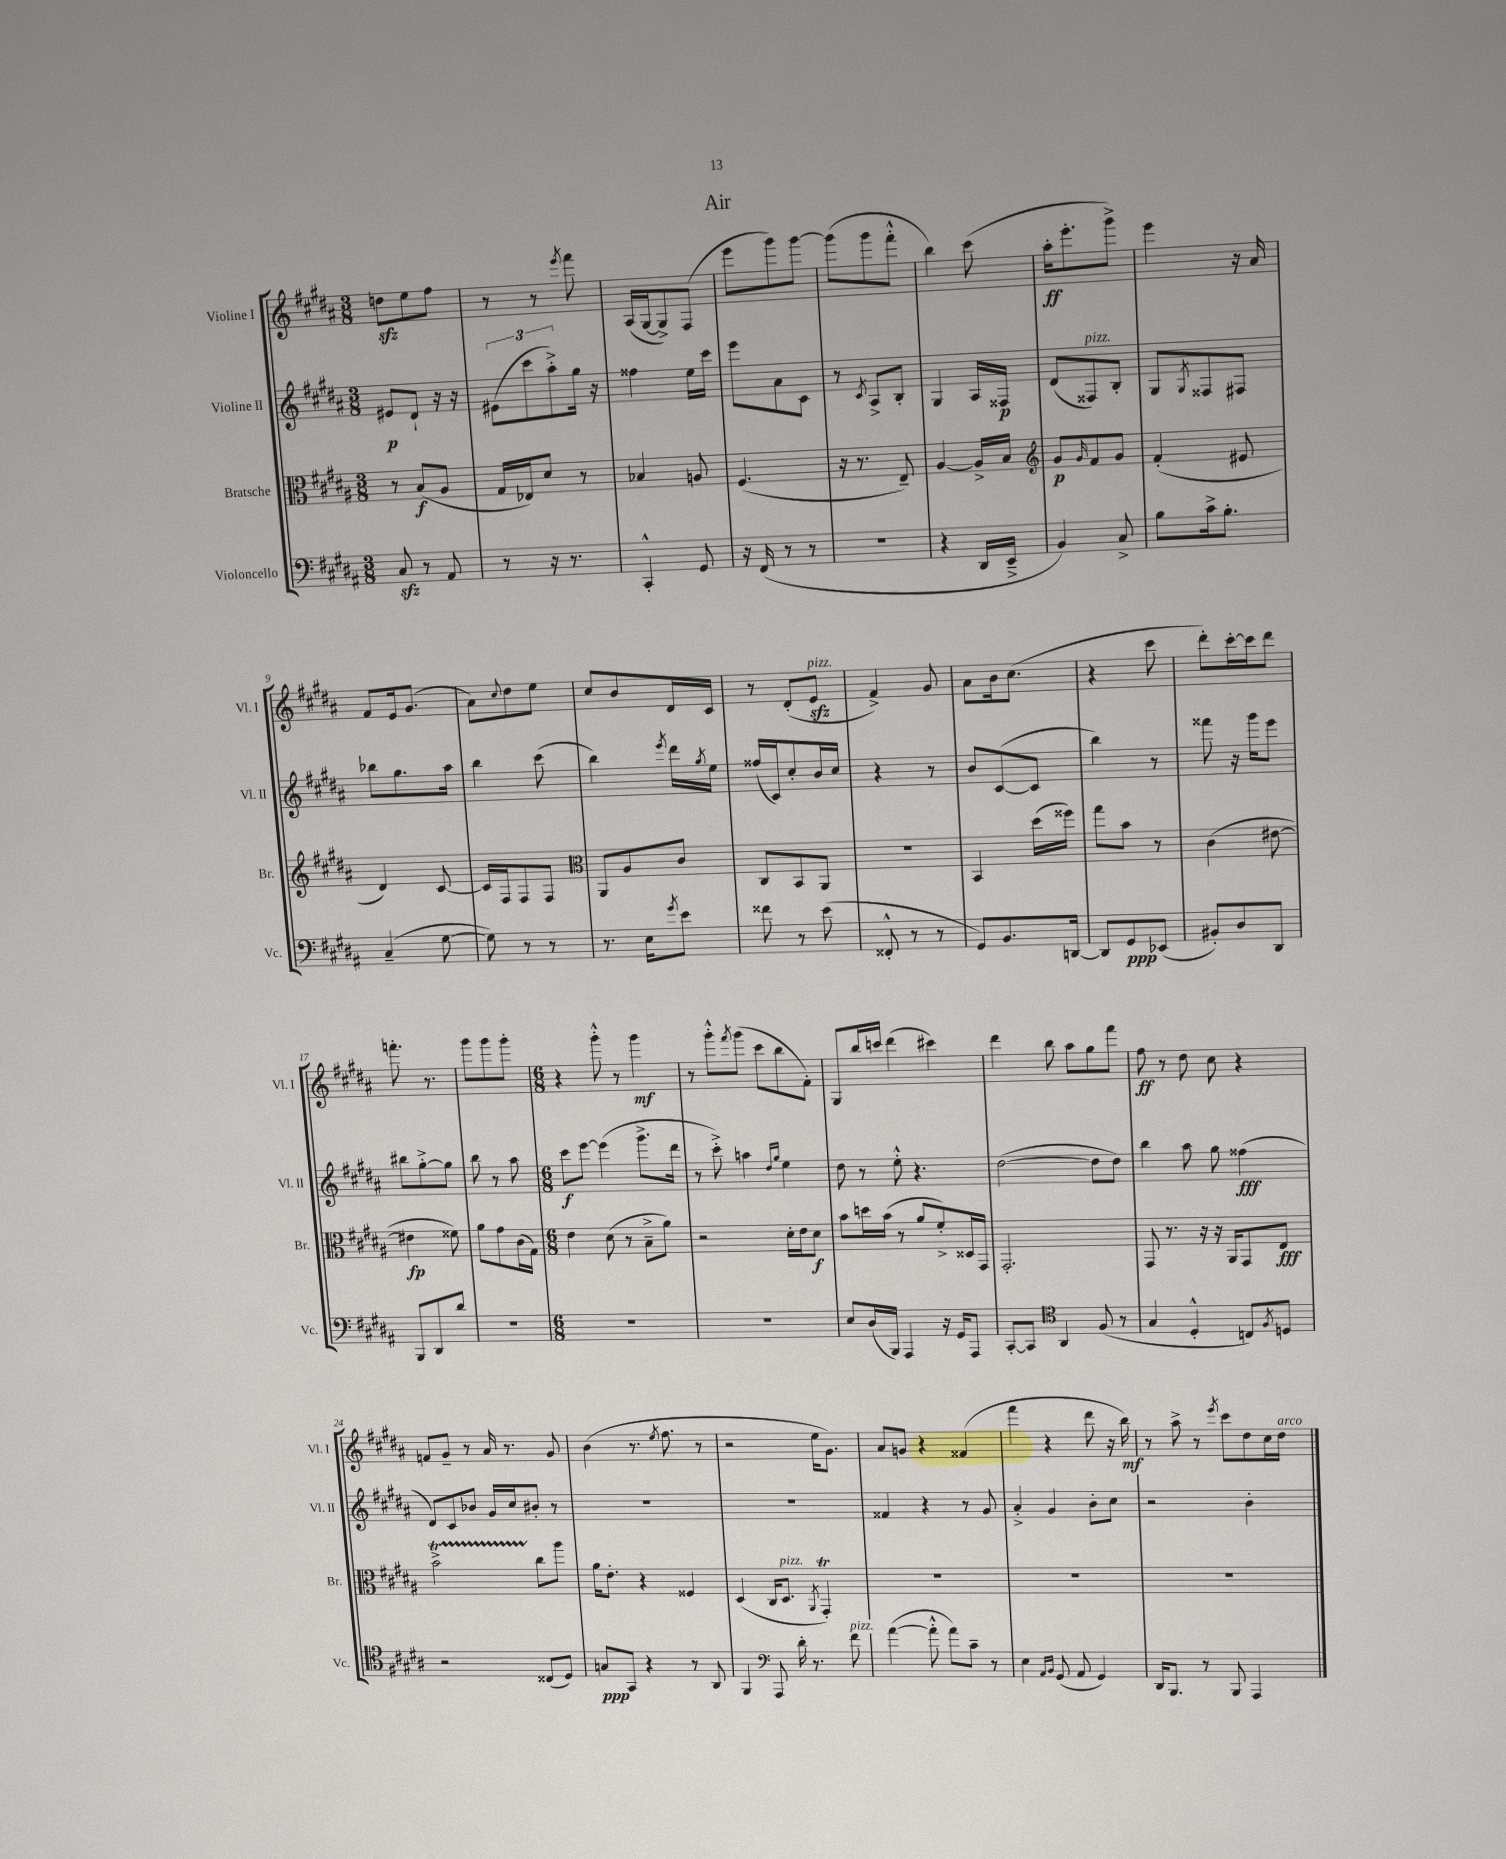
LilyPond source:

\header { title = "Air" }
<<
\new StaffGroup <<
\new Staff = "s0" \with { instrumentName = "Violine I" shortInstrumentName = "Vl. I" } {
    \clef treble \key b \major \numericTimeSignature \time 3/8
    d''8\sfz e''8 fis''8 |
    r8 r8 \acciaccatura { e'''8 } fis'''8 |
    ais16( gis16~ gis8->) fis8( |
    e'''8 gis'''8) gis'''8~ |
    gis'''8( gis'''8 fis'''8-.-^ |
    b''4) cis'''8( |
    ais''16-.\ff e'''8.-. gis'''8->) |
    e'''4 r16 ais'16 |
    fis'8 e'16 gis'8.( |
    ais'8) \appoggiatura { cis''8 } dis''8 e''8 |
    cis''8 b'8 dis'16 cis'16 |
    r8 dis'8-.( e'8\sfz^\markup { \italic "pizz." } |
    fis'4->) gis'8 |
    ais'8 b'16 cis''8.( |
    r4 cis'''8 |
    dis'''8-.) cis'''16~-. cis'''16 dis'''8 |
    f'''8.-. r8. |
    gis'''8 gis'''8 gis'''8-. |
    \numericTimeSignature \time 6/8 r4 gis'''8-.-^ r8 gis'''4\mf |
    r8 gis'''8-.-^ \acciaccatura { fis'''8 } gis'''8( cis'''8 b''8 fis'8-.) |
    gis8 b''16 c'''16 dis'''4( cis'''4) |
    dis'''4 b''8 ais''8 gis''8 fis'''8 |
    fis''8\ff r8 dis''8 cis''8 r4 |
    f'8 gis'8-- r8 ais'16 r8. gis'8 |
    b'4( r8. \acciaccatura { e''8 } fis''8. r8 |
    r2 e''16 gis'8.) |
    ais'8 g'8 r4 fisis'4( |
    fis'''4 r4 dis'''8 r16 b''16\mf) |
    r8 ais''8-> r8 \acciaccatura { e'''8 } cis'''8 dis''8 cis''16 dis''16^\markup { \italic "arco" } \bar "|." |
}
\new Staff = "s1" \with { instrumentName = "Violine II" shortInstrumentName = "Vl. II" } {
    \clef treble \key b \major \numericTimeSignature \time 3/8
    eis'8\p dis'8-! r16 r16 |
    \tuplet 3/2 { eis'8( cis'''8 ais''8-.->) } gis''16 r16 |
    fisis''4 e''16 cis'''16 |
    e'''8 ais'8 cis'8 |
    r8 \acciaccatura { cis'8 } ais8-> b8-. |
    gis4 ais16 fisis16\p |
    dis'8( fisis8^\markup { \italic "pizz." }) b8-. |
    gis8 \acciaccatura { gis8 } fisis8 fis8 |
    bes''8 gis''8. ais''16 |
    b''4 cis'''8( |
    b''4) \acciaccatura { e'''8 } dis'''16 \acciaccatura { gis''8 } e''16 |
    fisis''16( cis'16) cis''8-. b'16 cis''16 |
    r4 r8 |
    b'8 cis'8~( cis'8 |
    b''4) r8 |
    fisis'''8 r16 gis'''16 e'''8 |
    bis''8 gis''8~-.-> gis''8 |
    b''8 r8 ais''8 |
    \numericTimeSignature \time 6/8 cis'''8\f e'''8~ e'''4( gis'''8.-> dis'''16 |
    r8 cis'''8-.->) a''4 \grace { dis''16 gis''16 } e''4 |
    dis''8 r8 e''8-.-^ r4. |
    dis''2~( dis''8 dis''8) |
    b''4 ais''8 gis''8 fisis''4\fff( |
    dis'8) cis'8 bes'8 gis'16 cis''16 bis'8-. r8 |
    R2. |
    R2. |
    fisis'4 r4 r8 gis'8 |
    ais'4-.-> gis'4 b'8-. cis''8 |
    r2 b'4-. \bar "|." |
}
\new Staff = "s2" \with { instrumentName = "Bratsche" shortInstrumentName = "Br." } {
    \clef alto \key b \major \numericTimeSignature \time 3/8
    r8 b8\f( ais8 |
    gis16 ees16) dis'8 r8 |
    bes4 a8 |
    fis4.( |
    r16 r8. e8--) |
    ais4~ ais16-> b16 |
    \clef treble gis'8\p \grace { gis'16 } fis'8 gis'8 |
    fis'4-.( eis'8 |
    dis'4) cis'8~ |
    cis'16 fis16 fis8 fis8 |
    \clef alto ais,8 ais8 cis'8 |
    cis8 b,8 ais,8 |
    R4. |
    b,4 dis''16( fisis''16) |
    gis''8 b'8 r8 |
    cis'4( eis'8~ |
    eis'4\fp fisis'8) |
    ais'8 gis'8 cis'16( gis16) |
    \numericTimeSignature \time 6/8 e'4 dis'8( r8 b8---> ais'8) |
    r2 dis'16-. e'16 dis'8\f |
    b'8 d''16 b'16( r8 ais'8 fis'8-.->) disis16 gis,16 |
    gis,2.-. |
    gis,8 r8. r16 r16 ais,16 gis,8 e8\fff |
    b'2->\startTrillSpan cis''8\stopTrillSpan ais''8 |
    ais'16 e'8.-. r4 fisis4 |
    dis4( cis16 dis8.^\markup { \italic "pizz." } \acciaccatura { ais,8 } gis,4-.\trill) |
    R2. |
    R2. |
    R2. \bar "|." |
}
\new Staff = "s3" \with { instrumentName = "Violoncello" shortInstrumentName = "Vc." } {
    \clef bass \key b \major \numericTimeSignature \time 3/8
    cis8\sfz r8 ais,8 |
    r8 r16 r8. |
    cis,4-.-^ gis,8 |
    r16 fis,16( r8 r8 |
    R4. |
    r4 dis,16 e,16---> |
    b,4) cis8-> |
    b8 cis'16-> b8.-. |
    cis4--( gis8~ |
    gis8) r8 r8 |
    r8. e16 \acciaccatura { gis'8 } e'8 |
    fisis'8 r8 e'8( |
    fisis,8-.-^ r8 r8 |
    gis,8) b,8. d,16~ |
    d,8 gis,8\ppp ees,8( |
    bis,8-.) dis8 dis,8 |
    b,,8 dis,8 dis'8 |
    R4. |
    \numericTimeSignature \time 6/8 R2. |
    R2. |
    e8 dis16( b,,16) ais,,4 r16 gis,16 ais,,8 |
    cis,8~-. cis,8 \clef tenor ais,4 fis8( r8 |
    gis4 dis4-.-^ c8) \acciaccatura { fis8 } d8 |
    r2 cisis8( dis8) |
    g8\ppp gis,8 r4 r8 ais,8 |
    fis,4 \clef bass ais,,8 dis'16-. r8. fis'8^\markup { \italic "pizz." } |
    ais'4~( ais'8-.-^ ais'8) cis'8-- r8 |
    e4 \grace { ais,16 b,16 } gis,8( ais,8 gis,4) |
    dis,16 b,,8. r8 b,,8 ais,,4 \bar "|." |
}
>>
>>
